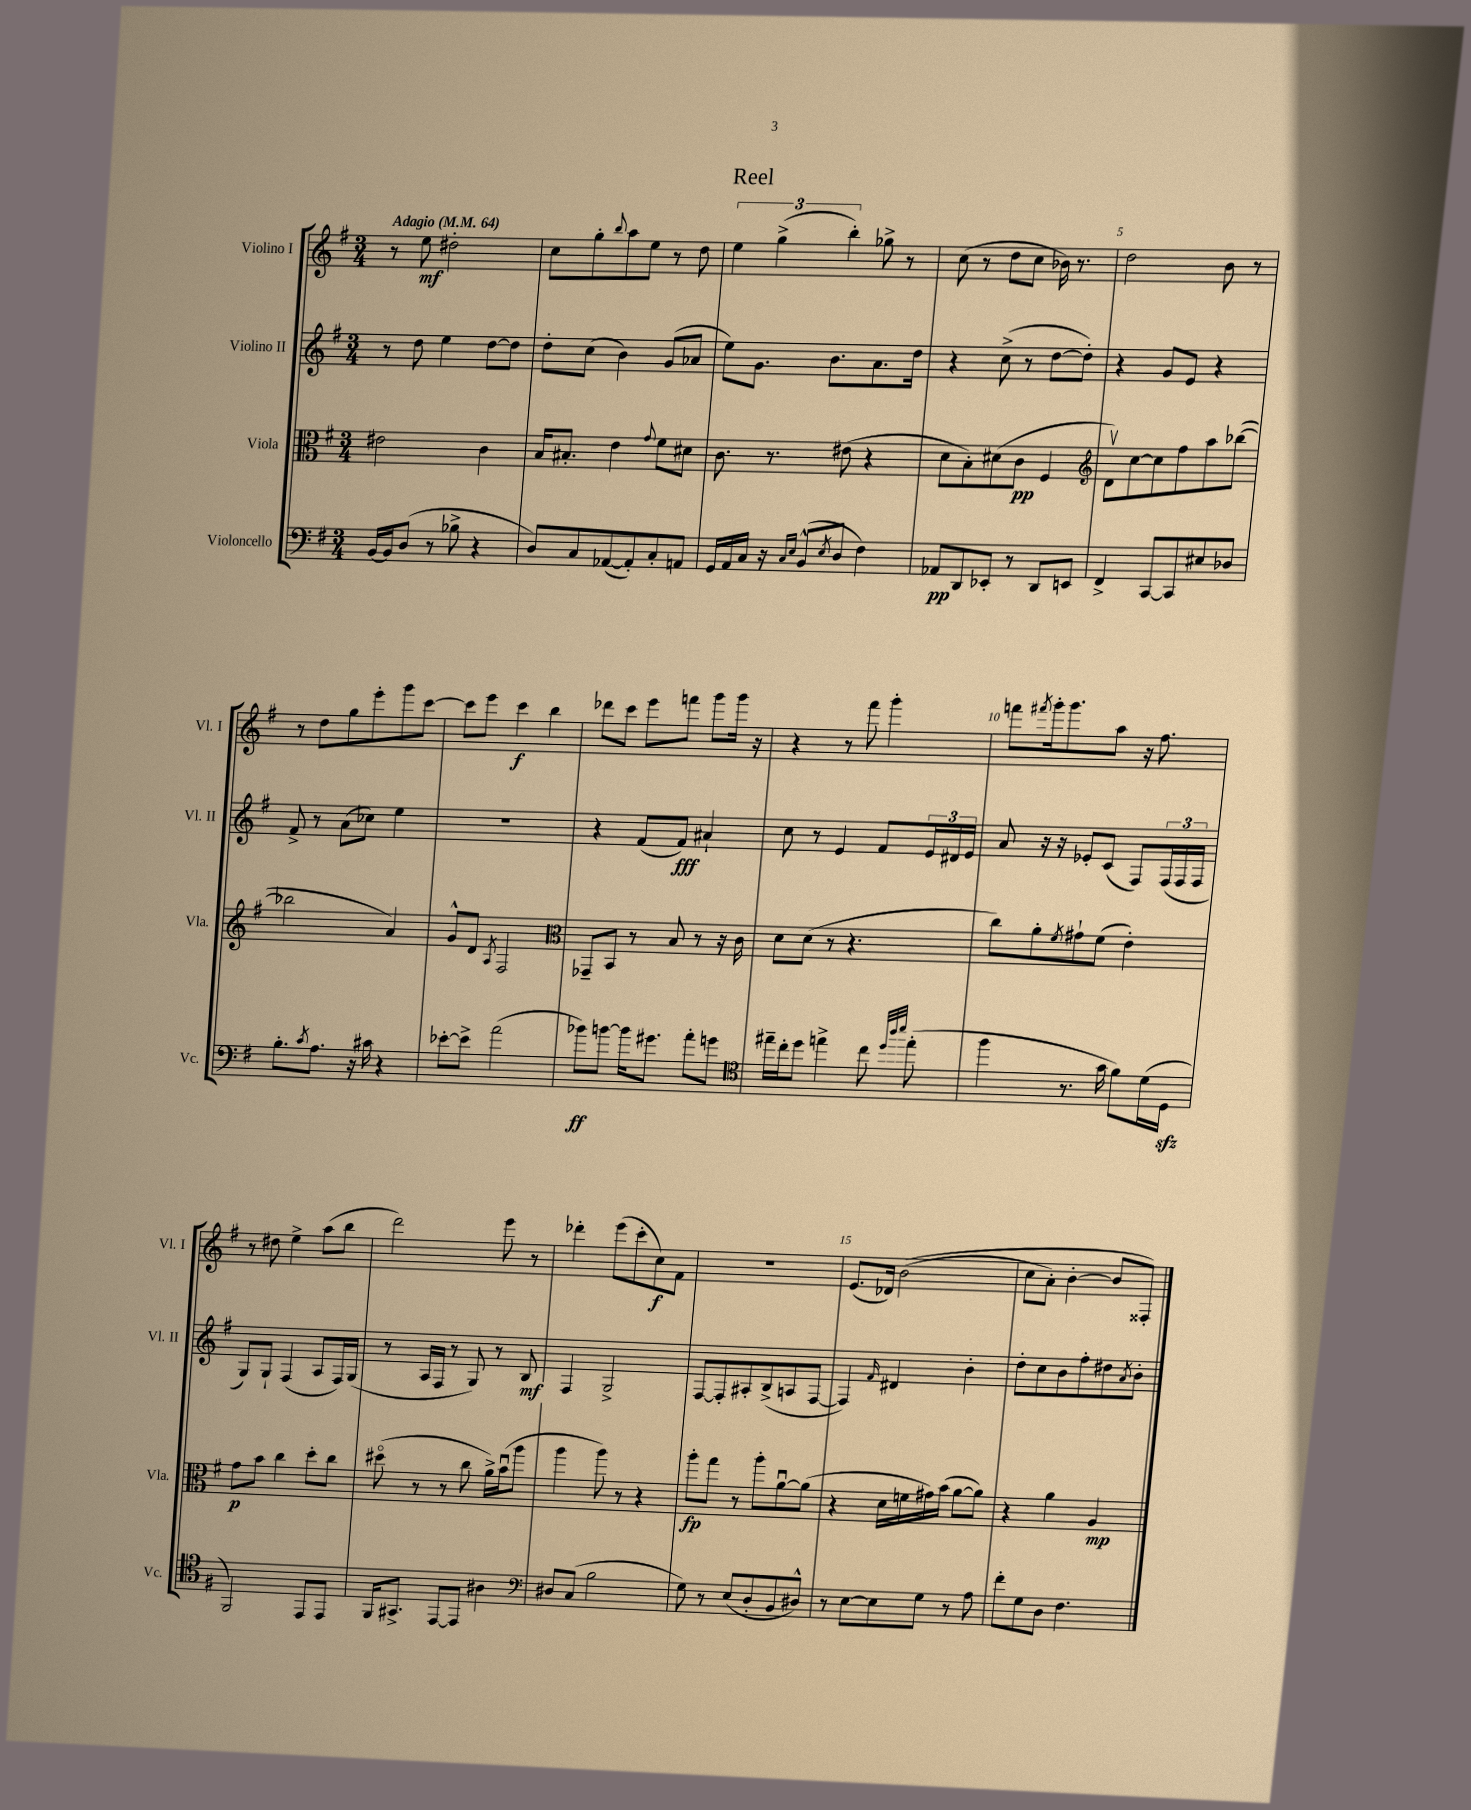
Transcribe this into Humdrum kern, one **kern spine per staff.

**kern	**dynam	**kern	**dynam	**kern	**dynam	**kern	**dynam
*part4	*part4	*part3	*part3	*part2	*part2	*part1	*part1
*staff4	*staff4	*staff3	*staff3	*staff2	*staff2	*staff1	*staff1
*I"Violoncello	*	*I"Viola	*	*I"Violino II	*	*I"Violino I	*
*I'Vc.	*	*I'Vla.	*	*I'Vl. II	*	*I'Vl. I	*
*clefF4	*	*clefC3	*	*clefG2	*	*clefG2	*
*k[f#]	*	*k[f#]	*	*k[f#]	*	*k[f#]	*
*M3/4	*	*M3/4	*	*M3/4	*	*M3/4	*
*MM64	*	*MM64	*	*MM64	*	*MM64	*
=1	=1	=1	=1	=1	=1	=1	=1
!	!	!	!	!	!	!LO:TX:a:B:t=Adagio	!
[16BB/LL	.	2e#X\	.	8r	.	8r	.
16BB/J]	.	.	.	.	.	.	.
(8D/J	.	.	.	8dd\	.	8ee\	mf
8r	.	.	.	4ee\	.	2dd#X'\	.
8B-X^\	.	.	.	.	.	.	.
4r	.	4c\	.	[8dd\L	.	.	.
.	.	.	.	8dd\J]	.	.	.
=2	=2	=2	=2	=2	=2	=2	=2
8D/L)	.	16B/KL	.	8dd'\L	.	8cc\L	.
.	.	8.B#X'/J	.	.	.	.	.
8C/	.	.	.	(8cc\J	.	8gg'\	.
.	.	.	.	.	.	8qqbb/	.
([8AA-X/	.	4e\	.	4b\)	.	8aa\	.
8AA-'/])	.	.	.	.	.	8ee\J	.
.	.	8qqg/	.	.	.	.	.
8C'/	.	8f#\L	.	(8g/L	.	8r	.
8AAn/J	.	8d#X\J	.	8a-X/J	.	8dd\	.
=3	=3	=3	=3	=3	=3	=3	=3
16GG/LL	.	8.c\	.	8ee\L)	.	6ee\	.
16AA/	.	.	.	.	.	.	.
16C/JJ	.	.	.	8.g\J	.	.	.
.	.	.	.	.	.	(6gg^\	.
16r	.	8.r	.	.	.	.	.
16qqC/LL	.	.	.	.	.	.	.
16qqE/JJ	.	.	.	.	.	.	.
(8BB^^/L	.	.	.	.	.	.	.
.	.	.	.	8.b\L	.	.	.
.	.	.	.	.	.	6bb'\)	.
8qE/	.	.	.	.	.	.	.
8D/J	.	(8e#X\	.	.	.	.	.
4F#\)	.	4r	.	8.a\	.	8gg-X^\	.
.	.	.	.	.	.	8r	.
.	.	.	.	16dd\Jk	.	.	.
=4	=4	=4	=4	=4	=4	=4	=4
8AA-X/L	pp	8d\L	.	4r	.	(8cc\	.
8DD/	.	8B'\)	.	.	.	8r	.
8EE-X'/J	.	(8d#X\	.	(8cc^\	.	8dd\L	.
8r	.	8c\J	pp	8r	.	8cc\J	.
8DD/L	.	4F#/	.	[8dd\L	.	16b-X\)	.
.	.	.	.	.	.	8.r	.
8EEn/J	.	.	.	8dd'\J])	.	.	.
=5	=5	=5	=5	=5	=5	=5	=5
*	*	*clefG2	*	*	*	*	*
4FF#^/	.	8dv\L)	.	4r	.	2dd\	.
.	.	[8cc\	.	.	.	.	.
[8CC/L	.	8cc\]	.	8g/L	.	.	.
8CC/]	.	8ff#\	.	8e/J	.	.	.
8E#X/	.	8aa\	.	4r	.	8b\	.
8D-X/J	.	([8bb-X\J	.	.	.	8r	.
!!LO:LB:g=z
=6	=6	=6	=6	=6	=6	=6	=6
8.B'\L	.	2bb-X\]	.	8f#^/	.	8r	.
.	.	.	.	8r	.	8dd\L	.
8qc/	.	.	.	.	.	.	.
8.A\J	.	.	.	.	.	.	.
.	.	.	.	(8a\L	.	8gg\	.
16r	.	.	.	8cc-X\J)	.	8eee'\	.
16c#X\	.	.	.	.	.	.	.
4r	.	4a/)	.	4ee\	.	8ggg\	.
.	.	.	.	.	.	[8ccc\J	.
=7	=7	=7	=7	=7	=7	=7	=7
[8e-X'\L	.	8g^^/L	.	2.r	.	8ccc\L]	.
8e-^\J]	.	8d/J	.	.	.	8eee\J	.
.	.	8qA/	.	.	.	.	.
(2a\	.	2F#/	.	.	.	4ccc\	f
.	.	.	.	.	.	4bb\	.
=8	=8	=8	=8	=8	=8	=8	=8
*	*	*clefC3	*	*	*	*	*
8b-X\L)	ff	8GG-X~/L	.	4r	.	8ddd-X\L	.
[8bn\J	.	8BB/J	.	.	.	8ccc\J	.
16b\KL]	.	8r	.	(8f#/L	.	8eee\L	.
8.g#X\J	.	.	.	.	.	.	.
.	.	8B/	.	8f#/J)	fff	8fffn\J	.
8a'\L	.	8r	.	4a#X`/	.	8ggg\L	.
8gn\J	.	16r	.	.	.	16ggg\Jk	.
.	.	16c\	.	.	.	16r	.
=9	=9	=9	=9	=9	=9	=9	=9
*clefC4	*	*	*	*	*	*	*
16ee#X~\LL	.	8d\L	.	8cc\	.	4r	.
16cc'\J	.	.	.	.	.	.	.
8dd\J	.	(8d\J	.	8r	.	.	.
4een^\	.	8r	.	4e/	.	8r	.
.	.	4.r	.	.	.	8fff#\	.
8cc\	.	.	.	8f#/L	.	4ggg'\	.
32qqdd/LLL	.	.	.	.	.	.	.
32qqaa/	.	.	.	.	.	.	.
32qqbb/JJJ	.	.	.	.	.	.	.
(8ee'\	.	.	.	24e/L	.	.	.
.	.	.	.	24d#X/	.	.	.
.	.	.	.	24e/JJ	.	.	.
=10	=10	=10	=10	=10	=10	=10	=10
4ff#\	.	8cc\L)	.	8a/	.	8fffn\L	.
.	.	.	.	.	.	8qfff#X/	.
.	.	8a'\	.	16r	.	16ggg'\k	.
.	.	.	.	16r	.	8.ggg\	.
.	.	8qf#/	.	.	.	.	.
8.r	.	8g#X`\	.	8e-X'/L	.	.	.
.	.	(8f#\J	.	(8c/J	.	8aa\J	.
16g\	.	.	.	.	.	.	.
8f#\L)	.	4e'\)	.	8F#/L)	.	16r	.
.	.	.	.	.	.	8.ff#\	.
(16d\L	.	.	.	(24F#/L	.	.	.
.	.	.	.	24F#/	.	.	.
16Dzz\JJ	.	.	.	.	.	.	.
.	.	.	.	24F#/JJ	.	.	.
!!LO:LB:g=z
=11	=11	=11	=11	=11	=11	=11	=11
2FF#/)	.	8g\L	p	8G/L)	.	8r	.
.	.	8b\J	.	8G`/J	.	8dd#X\	.
.	.	4cc\	.	(4F#/	.	4ee^\	.
8EE/L	.	8dd'\L	.	8A/L	.	(8aa\L	.
8EE/J	.	8cc\J	.	16F#/L)	.	8bb\J	.
.	.	.	.	(16G/JJ	.	.	.
=12	=12	=12	=12	=12	=12	=12	=12
16FF#/KL	.	(8dd#X\	.	8r	.	2ddd\)	.
8.GG#X^/J	.	.	.	.	.	.	.
.	.	8r	.	16A/LL	.	.	.
.	.	.	.	16F#/JJ	.	.	.
[8EE/L	.	8r	.	8r	.	.	.
8EE/J]	.	8cc\	.	8G/)	.	.	.
4A#X\	.	16a^\LL)	.	8r	.	8eee\	.
.	.	(16bu\J	.	.	.	.	.
.	.	8aa\J	.	8B/	mf	8r	.
=13	=13	=13	=13	=13	=13	=13	=13
*clefF4	*	*	*	*	*	*	*
8D#X/L	.	4aa\	.	4F#/	.	4ddd-X'\	.
(8C/J	.	.	.	.	.	.	.
2B\	.	8aa\)	.	2G^/	.	(8eee\L	.
.	.	8r	.	.	.	8ccc'\	.
.	.	4r	.	.	.	8cc\)	f
.	.	.	.	.	.	8f#\J	.
=14	=14	=14	=14	=14	=14	=14	=14
8G\)	.	8aa'\L	fp	[8F#/L	.	2.r	.
8r	.	8gg\J	.	8F#'/]	.	.	.
(8E/L	.	8r	.	8A#X'/	.	.	.
8D'/	.	8aa'\L	.	(8B^/	.	.	.
8BB/	.	[8au\	.	8An/	.	.	.
8D#X^^/J)	.	(8a\J]	.	[8F#/J	.	.	.
=15	=15	=15	=15	=15	=15	=15	=15
8r	.	4r	.	4F#/])	.	(8.e/L	.
[8E\L	.	.	.	.	.	.	.
.	.	.	.	.	.	16d-X/Jk)	.
.	.	.	.	16qqf#/	.	.	.
8E\]	.	16d\LL	.	4d#X/	.	((2b\	.
.	.	16fn\	.	.	.	.	.
8G\J	.	16g#X\)	.	.	.	.	.
.	.	(16b\JJ	.	.	.	.	.
8r	.	[8a\L	.	4b'\	.	.	.
8A\	.	8a\J])	.	.	.	.	.
=16	=16	=16	=16	=16	=16	=16	=16
8f#'\L	.	4r	.	8dd'\L	.	8cc\L	.
8G\	.	.	.	8cc\	.	8a'\J)	.
8D\J	.	4a\	.	8b\	.	[4b'\	.
4.F#\	.	.	.	8ff#'\	.	.	.
.	.	4A/	mp	8dd#X\	.	8b/L]	.
.	.	.	.	8qa/	.	.	.
.	.	.	.	8b'\J	.	8F##X'/J)	.
==	==	==	==	==	==	==	==
*-	*-	*-	*-	*-	*-	*-	*-
